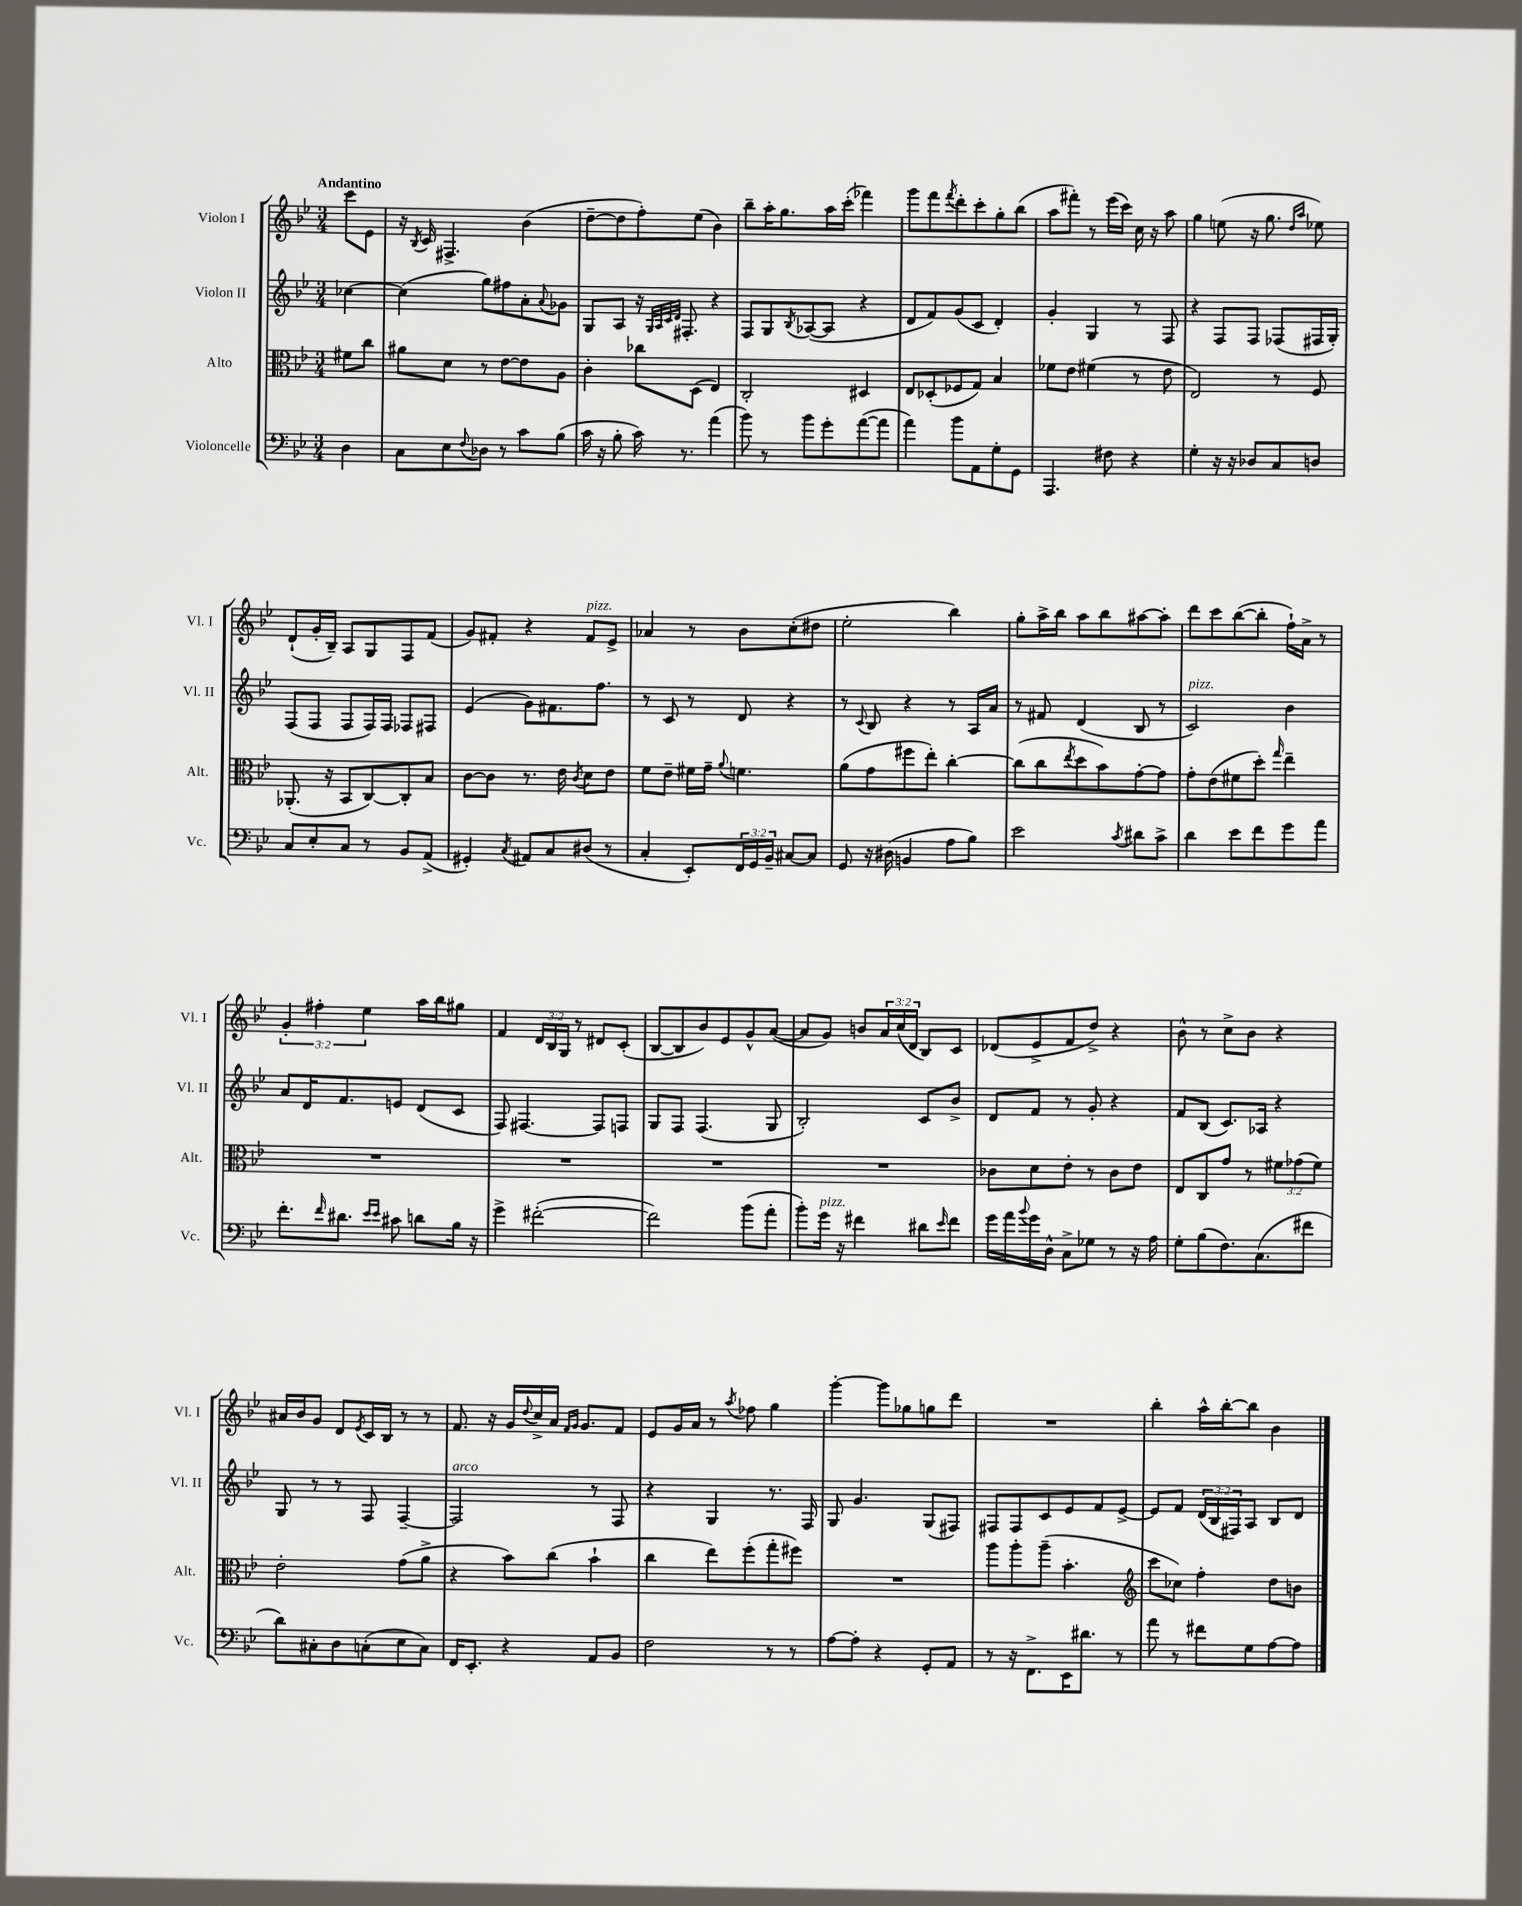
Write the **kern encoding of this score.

**kern	**kern	**kern	**kern
*staff4	*staff3	*staff2	*staff1
*clefF4	*clefC3	*clefG2	*clefG2
*k[b-e-]	*k[b-e-]	*k[b-e-]	*k[b-e-]
*M3/4	*M3/4	*M3/4	*M3/4
4D\	8f#\L	[4cc-\	8ccc\L
.	8cc\J	.	8e-\J
=	=	=	=
8C\L	8a#\L	(4cc-\]	16r
.	.	.	8qB-/
.	.	.	16c/
8E-\	8d\J	.	4.F#^/
8qqF/	.	.	.
8D-\J	8r	8gg\L)	.
8r	[8e-\L	8ff#\	.
8c\L	8e-\]	8a'\	(4b-\
.	.	8qqa/	.
(8B-\J	8A\J	8g-\J	.
=	=	=	=
16c\	4c'\	8G/L	[8dd~\L
16r	.	.	.
8B-'\	.	8A/J	8dd\]
16c\)	8cc-\L	16r	8ff'\)
.	.	32qqG/LLL	.
.	.	32qqA/	.
.	.	32qqc/	.
.	.	32qqd/JJJ	.
8.r	.	8.F#'/	.
.	(8D\J	.	(8ee-\J
(4a\	4E-/)	4r	4b-\)
=	=	=	=
8b-\)	2C'/	8F/L	8bb-~\L
8r	.	8G/	16aa'\K
.	.	.	8.gg\
.	.	8qB-/	.
8b-\L	.	([8A-/	.
8g'\	.	8A-/]J	16aa\L
.	.	.	(16ccc'\JJ
([8a\	4D#/	4r	4fff-\)
8a\]J	.	.	.
=	=	=	=
4a\)	8E-/L	8d/L	8ggg\L
.	(8D-'/	8f/)	8fff\
.	.	.	8qfff/
8b-\L	8F-/	(8g/	8ddd'\
8AA\	8G/J)	8c/J	8ccc'\
8G'\	4B-/	4d'/)	8gg'\
8GG\J	.	.	(8bb-\J
=	=	=	=
4.AAA/	8f-\L	4g'/	8aa\L
.	8e-\J	.	8fff#'\J)
.	(4f#\	4G/	8r
8F#\	.	.	(16eee-\LL
.	.	.	16ccc\JJ)
4r	8r	8r	16cc\
.	.	.	16r
.	8e-\	8F/	8aa\
=	=	=	=
4G'\	2E-/)	4r	4gg\
16r	.	8F/L	(8ee\
16r	.	.	.
8D-/L	.	8F/J	16r
.	.	.	8.gg\
8C/	8r	(8F-/L	.
.	.	.	16qqdd/LL
.	.	.	16qqaa/JJ
8D/J	8F/	16F#/L	8ee-\)
.	.	16G'/JJ)	.
=	=	=	=
8C/L	(8.AA-'/	(8F/L	(8d`/L
8E-'/	.	8F/J	16g'/L
.	16r	.	16B-~/JJ)
8C/J	8BB-/L	8F/L	8A/L
8r	[8C/)	16F/L)	8G/
.	.	16F/JJ	.
8BB-/L	8C'/]	8F-/L	8F/
(8AA^/J	8B-/J	8F#/J	(8f/J
=	=	=	=
4GG#'/)	[8c\L	(4e-/	8g/L)
.	8c\]J	.	8f#'/J
8qC/	.	.	.
8AA#/L	8.r	8g\L)	4r
8C/	.	8.f#\	.
.	16e-\	.	.
.	8qc/	.	.
(8D#/J	8d\L	.	8f#/L
.	.	8.ff\J	.
8r	8e-\J	.	8e-^/J
=	=	=	=
4C'/	8f\L	8r	4a-/
.	8e-~\J	8c/	.
8EE-'/L)	16f#\LL	8r	8r
.	16g~\JJ	.	.
.	8qqa/	.	.
24FF/L	4.f\	8d/	8b-\L
24GG/	.	.	.
24BB-~/JJ	.	.	.
[8C#/L	.	4r	(8cc'\
8C#/]J	.	.	8dd#\J
=	=	=	=
8GG/	(8a\L	8r	2ee-'\
.	.	8qqc/	.
16r	8g\	8B-/	.
(16D#\	.	.	.
4BB/	8ff#\	4r	.
.	8ee-'\J)	.	.
8A\L	[4cc'\	8r	4bb-\)
8B-\J)	.	16A/LL	.
.	.	16a/JJ	.
=	=	=	=
2e-\	(8cc\]L	8r	8gg'\L
.	8cc\	8f#/	16aa^\L
.	.	.	16bb-\JJ
.	8qee-/	.	.
.	8dd\	(4d/	8aa\L
.	8b-\)	.	8bb-\
8qc/	.	.	.
8d#\L	[8g'\	8B-/	[8aa#\
8c^\J	8g\]J	8r	8aa#'\]J
=	=	=	=
4d\	8g'\L	2c/)	8ddd\L
.	(8e-\	.	8ccc\
8e-\L	8f#\	.	([8bb-\
8f\	8dd'\J)	.	8bb-'\]J
.	16qqgg/	.	.
8g\	4ee-~\	4b-\	16ff`\LL)
.	.	.	16a^\JJ
8a\J	.	.	8r
=	=	=	=
8.f'\L	2.r	8a/L	6g'/
.	.	16d/K	.
.	.	.	6ff#'\
16qqf/	.	.	.
8.d#\J	.	8.f/	.
.	.	.	6ee-\
16qqe-/LL	.	.	.
16qqe-/JJ	.	.	.
8c#\	.	8e/J	.
8d\L	.	(8d/L	16aa\LL
.	.	.	16bb-\J
16B-\Jk	.	8c/J	8gg#\J
16r	.	.	.
=	=	=	=
4g^\	2.r	8F/)	4f/
.	.	[4.F#/	.
([2f#'\	.	.	24d/LL
.	.	.	24B-/
.	.	.	24G/JJ
.	.	.	8r
.	.	8F#/]L	8d#/L
.	.	8F/J	(8c'/J
=	=	=	=
2f#\])	2.r	8G/L	[8B-/L
.	.	8F/J	8B-/]
.	.	(4.F/	8b-/)
.	.	.	8e-/
(8b-\L	.	.	8g^^/
8a'\J	.	8G/	([8a/J
=	=	=	=
8b-'\L)	2.r	2B-'/)	8a/]L
16g\Jk	.	.	8g/J)
16r	.	.	.
4f#\	.	.	8b/L
.	.	.	24a/L
.	.	.	(24cc/
.	.	.	24d/JJ
8d#\L	.	8c/L	8B-/L)
16qqe-/	.	.	.
8f#\J	.	8b-^/J	8c/J
=	=	=	=
16g\LL	8c-\L	8d/L	(8d-/L
16a\	.	.	.
8qqb-/	.	.	.
16g\	8d\	8f/J	8e-^/
16D^^\JJ	.	.	.
8C^\L	8e-'\J	8r	8f/
8G-\J	8r	8g'/	8dd^/J)
8r	8c-\L	4r	4r
16r	8e-\J	.	.
16A\	.	.	.
=	=	=	=
8G'\L	8E-/L	8f/L	8b-^^\
(8B-\	8C/	(8B-/J	8r
8.F\)	8g/J	8.c/L)	8cc^\L
.	8r	.	8b-\J
(8.C\	.	16A-/Jk	.
.	12f#\L	4r	4r
.	(12g-\	.	.
8f#\J	.	.	.
.	12f#\J)	.	.
=	=	=	=
8d\L)	2e-'\	8G/	16a#/LL
.	.	.	16b-/J
8C#'\	.	8r	8g/J
8D\	.	8r	8d/L
.	.	.	8qe-/
(8C'\	.	8F/	16c/L
.	.	.	16B-/JJ
8E-\	(8g\L	[4F~/	8r
8C\J)	8a^\J	.	8r
=	=	=	=
16FF/LK	4r	2F/]	8.f/
8.EE-'/J	.	.	.
.	.	.	16r
4r	8b-\L)	.	16g/LL
.	.	.	8qqdd/
.	.	.	16cc^/
.	(8cc\J	.	16a/JJ
.	.	.	16qqf/LL
.	.	.	16qqg/JJ
.	.	.	8.g/L
8AA/L	4b-`\	8r	.
8BB-/J	.	8F/	8f/J
=	=	=	=
2F\	4cc\	4r	8e-/L
.	.	.	16g/L
.	.	.	16a/JJ
.	8ee-\L)	4G/	8r
.	.	.	8qaa/
.	(8ff'\	.	8ff-\
8r	8gg'\	8.r	4gg\
8r	8ff#\J)	.	.
.	.	16F/	.
=	=	=	=
[8A\L	2.r	8G/	[4ggg'\
8A'\]J	.	4.g/	.
4r	.	.	8ggg\]L
.	.	.	8gg-\
8GG'/L	.	(8G/L	8gg\
8AA/J	.	8F#/J)	8ddd\J
=	=	=	=
8r	8aa\L	8F#/L	2.r
16r	8aa'\	8F#/	.
8.FF^\L	.	.	.
.	(8aa~\J	8c/	.
16EE-\K	4.b-'\	8e-/	.
8.d#\J	.	.	.
.	.	8f/	.
8r	.	[8e-^/J	.
=	=	=	=
*	*clefG2	*	*
8a\	8ccc\L	8e-/]L	4bb-'\
8r	8cc-\J)	8f/J	.
8f#\L	4ff'\	(24d/LL	16aa^^\LL
.	.	24B-/	.
.	.	.	[16bb-'\J
.	.	24F#/J)	.
8G\	.	8A/J	8bb-\]J
[8A\	8dd\L	8B-/L	4b-\
8A\]J	8b\J	8d/J	.
==	==	==	==
*-	*-	*-	*-
